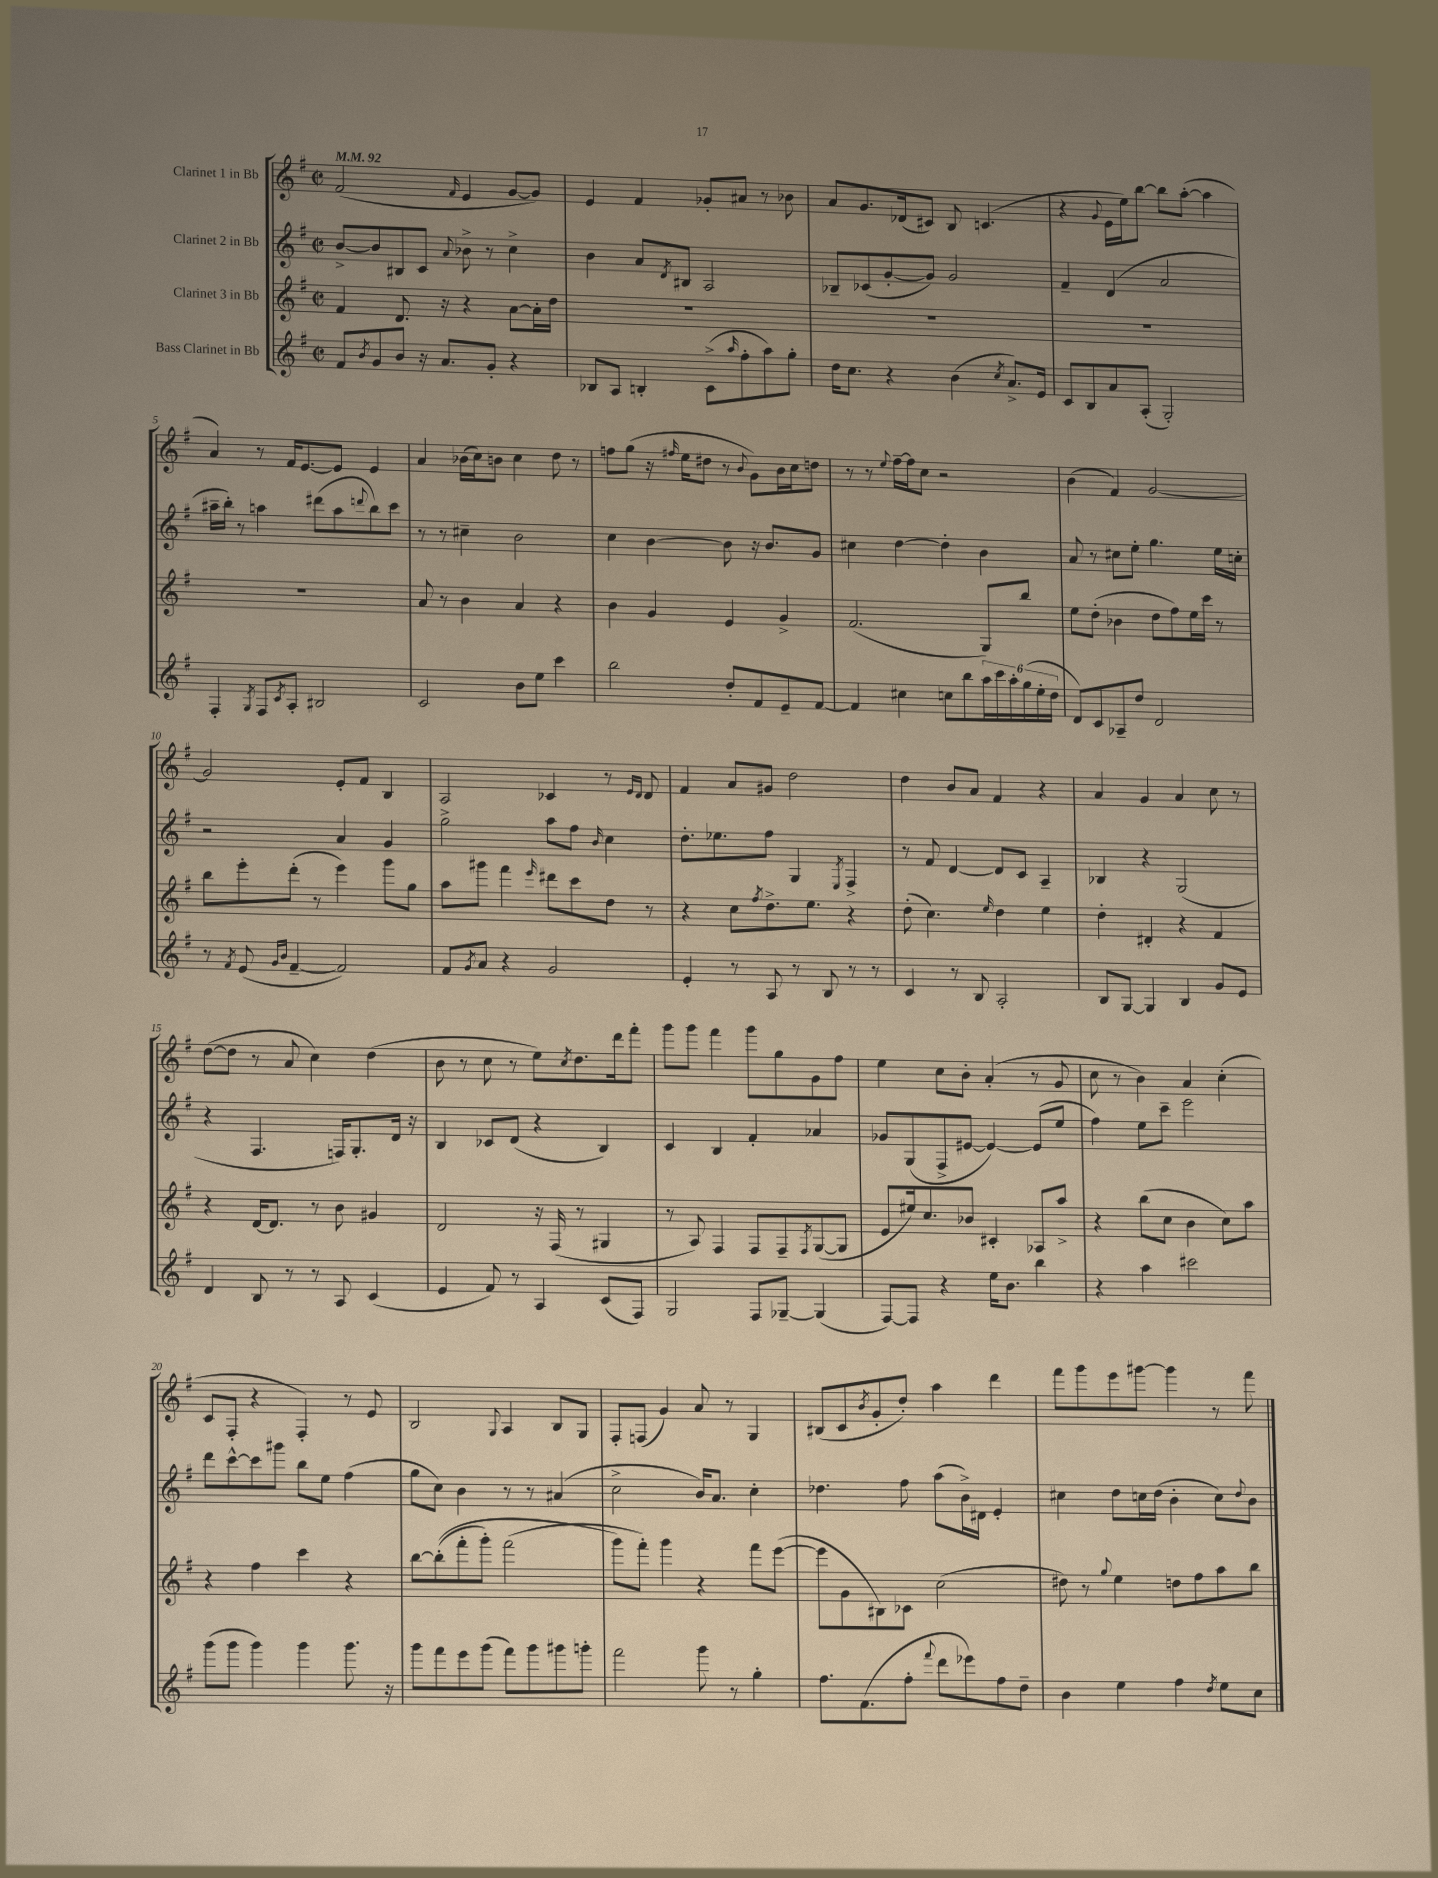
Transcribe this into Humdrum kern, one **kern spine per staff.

**kern	**kern	**kern	**kern
*part4	*part3	*part2	*part1
*staff4	*staff3	*staff2	*staff1
*I"Bass Clarinet in Bb	*I"Clarinet 3 in Bb	*I"Clarinet 2 in Bb	*I"Clarinet 1 in Bb
*clefG2	*clefG2	*clefG2	*clefG2
*k[f#]	*k[f#]	*k[f#]	*k[f#]
*M2/2	*M2/2	*M2/2	*M2/2
*met(c|)	*met(c|)	*met(c|)	*met(c|)
*MM92	*MM92	*MM92	*MM92
=1	=1	=1	=1
8f#/L	4f#/	[8b^/L	(2f#/
8qb/	.	.	.
8g/	.	8b/]	.
8b/J	8.d/	8B#X/	.
16r	.	8c/J	.
8.a/L	16r	.	.
.	.	8qqa/	16qqf#/
.	4r	8b-X^\	4e/
8g'/J	.	8r	.
4r	[8a\L	4cc^\	[8g/L
.	16a'\L]	.	8g/J])
.	16dd\JJ	.	.
=2	=2	=2	=2
8B-X/L	1r	4b\	4e/
8A/J	.	.	.
4Bn'/	.	8a/L	4f#/
.	.	8qd/	.
.	.	8B#X/J	.
(8c^\L	.	2A/	8g-X'/L
16qqaa/	.	.	.
8ff#'\	.	.	8a#X/J
8aa\)	.	.	8r
8gg'\J	.	.	8b-X\
=3	=3	=3	=3
16dd\KL	1r	8B-X~/L	8a/L
8.cc\J	.	.	.
.	.	(8c-X/	8.g/
4r	.	[8g'/	.
.	.	.	(16d-X/k
.	.	8g/J])	8c#X/J)
(4b\	.	2g/	8B/
.	.	.	(4.cn/
8qcc/	.	.	.
8.a^/L)	.	.	.
16e/Jk	.	.	.
=4	=4	=4	=4
8c/L	1r	4f#~/	4r
8B/	.	.	.
.	.	.	8qqg/
8a/	.	(4d/	16e\LL
.	.	.	16ee\J)
(8A'/J	.	.	[8bb\J
2G'/)	.	2a/	8bb\L]
.	.	.	([8aa'\J
.	.	.	4aa\]
!!LO:LB:g=z
=5	=5	=5	=5
4F#'/	1r	16aa#X~\LL	4a/)
.	.	16bb'\JJ)	.
.	.	8r	.
8qG/	.	.	.
8F#/L	.	4aan\	8r
8qc/	.	.	.
8A'/J	.	.	16f#/KL
.	.	.	[8.e/
2B#X/	.	(8ddd#X\L	.
.	.	8aa\	8e/J]
.	.	8qqdddn/	.
.	.	8bb\)	4e/
.	.	8ccc\J	.
=6	=6	=6	=6
2c/	8a/	8r	4a/
.	8r	8r	.
.	4b\	4cc#X~\	(16b-X\LL
.	.	.	16cc\J)
.	.	.	8bn\J
8b\L	4a/	2b\	4cc\
8ee\J	.	.	.
4ccc\	4r	.	8dd\
.	.	.	8r
=7	=7	=7	=7
2bb\	4b\	4cc\	8ffn\L
.	.	.	(8gg\J
.	4g/	[4b\	16r
.	.	.	16qqff#X/
.	.	.	16ee\KL
.	.	.	8dd#X\J
8dd'/L	4e/	8b\]	8r
.	.	.	8qqb/
8f#/	.	16r	8g\L)
.	.	8.b/L	.
8e~/	4g^/	.	16b\L
.	.	.	16cc\J
[8f#/J	.	8g/J	8ddn\J
=8	=8	=8	=8
4f#/]	(2.f#/	4cc#X\	8r
.	.	.	8r
.	.	.	8qqee/
4cc#X\	.	[4dd\	[16ff#~\LL
.	.	.	16ff#\J]
.	.	.	8cc\J
8ccn\L	.	4dd'\]	2r
8bb\	.	.	.
24aa\L	8G/L)	4b\	.
24ccc\	.	.	.
24aa'\	.	.	.
(24gg\	8bb/J	.	.
24ee'\	.	.	.
24dd\JJ	.	.	.
=9	=9	=9	=9
8d/L)	8ee\L	8a/	(4b\
8c/	(8dd'\J	8r	.
8A-X~/	4b-X\	8cc#X\L	4f#/)
8dd/J	.	8ee'\J	.
2d/	8dd\L	4.gg\	[2g/
.	8ff#\)	.	.
.	16ee\L	.	.
.	16ccc\JJ	.	.
.	8r	16ee\LL	.
.	.	16ccn'\JJ	.
!!LO:LB:g=z
=10	=10	=10	=10
8r	8bb\L	2r	2g/]
8qf#/	.	.	.
(8e/	8eee'\	.	.
16qqg/LL	.	.	.
16qqb/JJ	.	.	.
[4f#~/	(8ddd'\J	.	.
.	8r	.	.
2f#/])	4eee\)	4a/	8e'/L
.	.	.	8f#/J
.	8ggg\L	4g/	4B/
.	8gg\J	.	.
=11	=11	=11	=11
8f#/L	8aa\L	2gg^\	2A/
8qg/	.	.	.
8a/J	8ggg#X\J	.	.
4r	4fff#\	.	.
.	16qqeee/	.	.
2g/	8ddd#X\L	8aa\L	4c-X/
.	8ccc\	8ff#\J	.
.	.	16qqb/	.
.	8dd\J	4cc\	8r
.	.	.	16qqe/LL
.	.	.	16qqd/JJ
.	8r	.	8d/
=12	=12	=12	=12
4e'/	4r	8.dd'\L	4f#/
.	.	8.ee-X\	.
8r	8cc\L	.	8a/L
.	8qff#/	.	.
8A/	8.dd^\	8ff#\J	8g#X/J
8r	.	4G/	2dd\
.	8.ee\J	.	.
8B/	.	.	.
.	.	8qE/	.
8r	4r	4F#^/	.
8r	.	.	.
=13	=13	=13	=13
4c/	(8dd'\	8r	4dd\
.	4.cc\)	8f#/	.
8r	.	[4d/	8b/L
8B/	.	.	8a/J
.	16qqee/	.	.
2A'/	4dd\	8d/L]	4f#/
.	.	8c/J	.
.	4ee\	4A~/	4r
=14	=14	=14	=14
8B/L	4dd'\	4B-X/	4a/
[8G/J	.	.	.
4G/]	4d#X'/	4r	4g/
4B/	4r	(2G/	4a/
8g/L	4f#/	.	8cc\
8e/J	.	.	8r
!!LO:LB:g=z
=15	=15	=15	=15
4d/	4r	4r	([8dd\L
.	.	.	8dd\J]
8B/	[16d/KL	4.F#/	8r
.	8.d/J]	.	.
8r	.	.	8a/
8r	8r	.	4cc\)
8A/	8b\	16Fn/KL)	.
.	.	8.G'/	.
(4c/	4g#X/	.	(4dd\
.	.	16d/Jk	.
.	.	16r	.
=16	=16	=16	=16
4e/	2d/	4B/	8b\
.	.	.	8r
8f#/)	.	8c-X/L	8cc\
8r	.	(8d/J	8r
4A/	16r	4r	8ee\L)
.	(16F#/	.	.
.	.	.	8qcc/
.	8r	.	8.dd\
(8c/L	4G#X/	4B/)	.
.	.	.	16ddd\k
8F#/J)	.	.	8fff#'\J
=17	=17	=17	=17
2G/	8r	4c/	8ggg\L
.	8A/)	.	8ggg\J
.	4F#/	4B/	4fff#\
8F#/L	8F#/L	4f#'/	8ggg\L
[8G-X~/J	8F#~/	.	8gg\
.	8qF#/	.	.
(4G-/]	([8G/	4a-X/	8g\
.	8G/J]	.	8ff#\J
=18	=18	=18	=18
[8F#/L)	8e/L	8g-X/L	4ee\
8F#/J]	16ee#X/k)	(8G/	.
.	8.cc/	.	.
4r	.	8F#^/	8cc\L
.	8b-X/J	[8e#X/J	8b'\J
16ee\KL	4c#X'/	4e#/_)	(4a'/
8.b\J	.	.	.
4bb\	8A-X/L	(8e#/L]	8r
.	8aa^/J	8ee/J	8g/
=19	=19	=19	=19
4r	4r	4ff#\)	8cc\
.	.	.	8r
4aa\	(8bb\L	8ee\L	4b\)
.	8cc\J	8ccc~\J	.
2ccc#X\	4b\	2eee\	4a/
.	8cc\L)	.	(4cc'\
.	8aa\J	.	.
!!LO:LB:g=z
=20	=20	=20	=20
(8ggg\L	4r	8ddd\L	8c/L
8ggg\J	.	[8ccc^^\	8F#'/J
4ggg\)	4ff#\	8ccc\]	4r
.	.	8ggg#X\J	.
4ggg\	4ccc\	8bb\L	4F#'/)
.	.	8ee\J	.
8.ggg\	4r	(4ff#\	8r
.	.	.	8e/
16r	.	.	.
=21	=21	=21	=21
8ggg\L	[8bb\L	8gg\L	2B/
8fff#\	((8bb'\]	8cc\J)	.
8eee\	8fff#'\	4b\	.
(8ggg\J	8ggg'\J)	.	.
.	.	.	8qqG/
8fff#\L)	(2fff#\	8r	4A/
8ggg\	.	8r	.
8ggg#X\	.	(4a#X/	8B/L
8gggn'\J	.	.	8G/J
=22	=22	=22	=22
2fff#\	8ggg\L)	2cc^\	8F#'/L
.	8fff#'\J)	.	(8Fn/J
.	4ggg\	.	4g/)
8ggg\	4r	16b/KL)	8a/
.	.	8.a/J	.
8r	.	.	8r
4gg'\	8fff#\L	4cc'\	4G/
.	([8eee\J	.	.
=23	=23	=23	=23
8.ff#\L	8eee\L]	4.dd-X\	(8B#X/L
.	8g\	.	8c/
(8.f#\	.	.	.
.	.	.	8qb/
.	8B#X\)	.	8g'/
8ff#'\J	8c-X\J	8ff#\	8dd'/J)
8qqfff#/	.	.	.
8ddd\L	(2cc\	(8aa\L	4aa\
8eee-X\)	.	16b^\L)	.
.	.	16d#X\JJ	.
8ff#\	.	4e'/	4ddd\
8dd~\J	.	.	.
=24	=24	=24	=24
4b\	8dd#X\)	4cc#X\	8fff#\L
.	8r	.	8ggg\
.	8qqgg/	.	.
4ee\	4ee\	8dd\L	8eee\
.	.	16ccn\L	[8ggg#X\J
.	.	(16dd\JJ	.
4ff#\	8ddn\L	4b'\	4ggg#\]
.	8ff#\	.	.
8qdd/	.	.	.
8ee\L	8aa\	8cc\L)	8r
.	.	8qqdd/	.
8cc\J	8bb\J	8b\J	8fff#\
==	==	==	==
*-	*-	*-	*-
